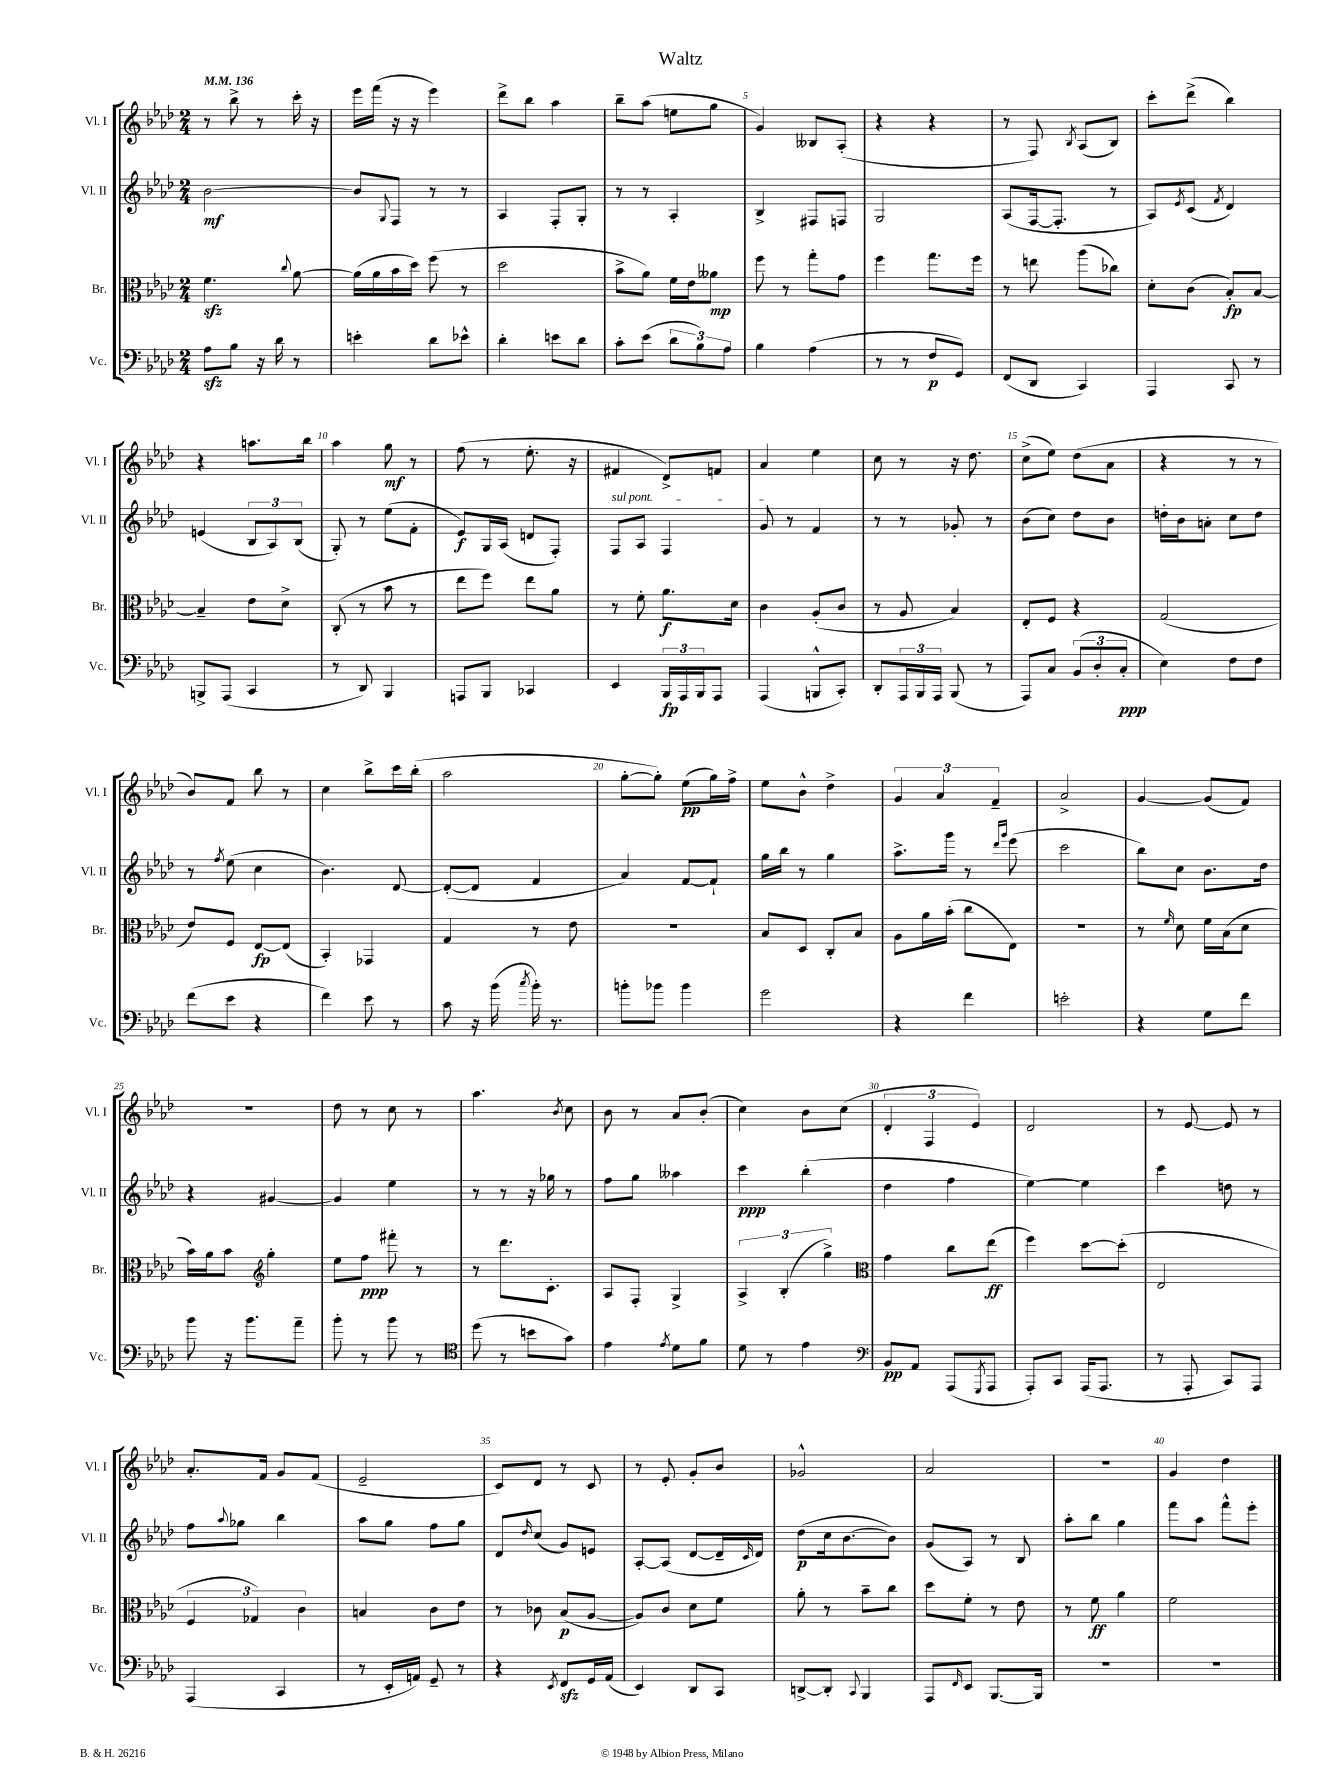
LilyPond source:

\header { title = "Waltz" }
<<
\new StaffGroup <<
\new Staff = "s0" \with { instrumentName = "Vl. I" shortInstrumentName = "Vl. I" } {
    \clef treble \key aes \major \numericTimeSignature \time 2/4 \tempo 4 = 136
    r8 bes''8-> r8 c'''16-. r16 |
    ees'''16 f'''16( r16 r16 ees'''4) |
    des'''8-> bes''8 aes''4 |
    bes''8-- aes''8( e''8 g''8 |
    g'4) beses8 aes8-.( |
    r4 r4 |
    r8 f8) \acciaccatura { bes8 } aes8( bes8) |
    c'''8-. des'''8->( bes''4) |
    r4 a''8. bes''16 |
    aes''4 g''8\mf r8 |
    f''8( r8 ees''8.-. r16 |
    fis'4 des'8->) f'8 |
    aes'4 ees''4 |
    c''8 r8 r16 des''8. |
    c''8->( ees''8) des''8( aes'8 |
    r4 r8 r8 |
    bes'8) f'8 bes''8 r8 |
    c''4 bes''8-> c'''16 bes''16-.( |
    aes''2 |
    g''8~-. g''8-.) ees''8\pp( g''16) f''16-> |
    ees''8 bes'8-^ des''4-> |
    \tuplet 3/2 { g'4 aes'4 f'4-- } |
    aes'2-> |
    g'4~ g'8( f'8) |
    r2 |
    des''8 r8 c''8 r8 |
    aes''4. \acciaccatura { bes'8 } c''8 |
    bes'8 r8 aes'8 bes'8-.( |
    c''4) bes'8 c''8( |
    \tuplet 3/2 { des'4-. f4 ees'4) } |
    des'2 |
    r8 ees'8~ ees'8 r8 |
    aes'8.-. f'16 g'8 f'8( |
    ees'2-- |
    c'8) des'8 r8 c'8 |
    r8 ees'8-. g'8-. bes'8 |
    ges'2-^ |
    aes'2 |
    R2 |
    g'4 des''4 \bar "|." |
}
\new Staff = "s1" \with { instrumentName = "Vl. II" shortInstrumentName = "Vl. II" } {
    \clef treble \key aes \major \numericTimeSignature \time 2/4
    bes'2~\mf |
    bes'8 \appoggiatura { g8 } f8 r8 r8 |
    aes4 f8-. g8-. |
    r8 r8 aes4-. |
    bes4-> fis8 f8 |
    g2 |
    aes8( f16~ f8.-. r8 |
    aes8) \acciaccatura { ees'8 } c'8( \acciaccatura { f'8 } des'4) |
    e'4( \tuplet 3/2 { bes8 aes8) bes8( } |
    g8-.) r8 ees''8( f'8-. |
    ees'8\f) g16 aes16( d'8 f8-.) |
    \once \override TextSpanner.bound-details.left.text = \markup { \italic "sul pont." } f8\startTextSpan aes8 f4 |
    g'8\stopTextSpan r8 f'4 |
    r8 r8 ges'8-. r8 |
    bes'8( c''8) des''8 bes'8 |
    d''16-. bes'16 a'8-. c''8 d''8 |
    r8 \acciaccatura { f''8 } ees''8( c''4 |
    bes'4.) des'8~ |
    des'8~-.( des'8 f'4 |
    aes'4) f'8~ f'8-! |
    g''16 bes''16 r8 g''4 |
    aes''8.-> g'''16 r8 \grace { des'''16 g'''16 } ees'''8( |
    c'''2 |
    bes''8) c''8 bes'8. des''16 |
    r4 gis'4~ |
    gis'4 ees''4 |
    r8 r8 r16 ges''16 r8 |
    f''8 g''8 aeses''4 |
    c'''4\ppp bes''4-.( |
    des''4 f''4 |
    ees''4~) ees''4 |
    c'''4 d''8 r8 |
    f''8 \appoggiatura { aes''8 } ges''8 bes''4 |
    aes''8 g''8 f''8 g''8 |
    des'8 \grace { des''16 } c''8( g'8) e'8 |
    aes8~-. aes8( des'8~ des'16-- \grace { c'16 } des'16) |
    des''8\p( c''16 bes'8.~ bes'8) |
    g'8( aes8) r8 bes8 |
    aes''8-. bes''8 g''4 |
    f'''8 aes''8 f'''8-^ ees'''8-. \bar "|." |
}
\new Staff = "s2" \with { instrumentName = "Br." shortInstrumentName = "Br." } {
    \clef alto \key aes \major \numericTimeSignature \time 2/4
    f'4.\sfz \appoggiatura { c''8 } aes'8~ |
    aes'16( aes'16 bes'16 des''16) f''8( r8 |
    des''2 |
    bes'8-> aes'8) f'16 ees'16 aeses'8\mp |
    f''8 r8 g''8-. g'8 |
    f''4 g''8. f''16 |
    r8 e''8 aes''8( ces''8) |
    des'8-. c'8( bes8-.\fp) bes8~ |
    bes4-- ees'8 des'8-> |
    c8-.( r8 bes'8 r8 |
    ees''8 f''8) ees''8 aes'8 |
    r8 f'8-. aes'8.\f des'16 |
    c'4 aes8-.( c'8 |
    r8 aes8 bes4) |
    ees8-. f8 r4 |
    g2( |
    ees'8) f8 ees8~\fp ees8( |
    bes,4-.) ges,4 |
    g4 r8 ees'8 |
    R2 |
    bes8 des8 c8-. bes8 |
    aes8 aes'16 bes'16-.( c''8 ees8) |
    r2 |
    r8 \grace { f'16 } des'8 f'16 bes16( des'8 |
    bes'16) aes'16 bes'8 \clef treble g''4-. |
    ees''8 f''8\ppp fis'''8-. r8 |
    r8 des'''8. c'8.-. |
    aes8 f8-. g4-> |
    \tuplet 3/2 { aes4-> bes4-.( g''4->) } |
    \clef alto g'4 c''8 ees''8\ff( |
    f''4) des''8~ des''8-.( |
    ees2 |
    \tuplet 3/2 { f4 ges4) c'4 } |
    b4 c'8 ees'8 |
    r8 ces'8 bes8\p( aes8~ |
    aes8) c'8 des'8 f'8 |
    aes'8-. r8 bes'8-- c''8 |
    des''8 f'8-. r8 ees'8 |
    r8 f'8\ff aes'4 |
    f'2 \bar "|." |
}
\new Staff = "s3" \with { instrumentName = "Vc." shortInstrumentName = "Vc." } {
    \clef bass \key aes \major \numericTimeSignature \time 2/4
    aes8\sfz bes8 r16 des'16 r8 |
    e'4-. des'8 ees'8-^ |
    des'4-. e'8 des'8 |
    c'8-. ees'8( \tuplet 3/2 { des'8 bes8) aes8 } |
    bes4 aes4( |
    r8 r8 f8\p g,8) |
    f,8( des,8 c,4) |
    aes,,4 c,8 r8 |
    b,,8-> aes,,8( c,4 |
    r8 des,8) bes,,4 |
    a,,8 bes,,8 ces,4 |
    ees,4 \tuplet 3/2 { bes,,16\fp aes,,16 bes,,16 } aes,,8 |
    aes,,4( b,,8-^ c,8-.) |
    des,8-. \tuplet 3/2 { aes,,16 bes,,16 aes,,16 } bes,,8( r8 |
    aes,,8) c8 \tuplet 3/2 { bes,8( des8-. c8-.\ppp } |
    ees4) f8 f8 |
    f'8( ees'8 r4 |
    f'4) ees'8 r8 |
    c'8 r16 bes'16( \acciaccatura { c''8 } bes'16-.) r8. |
    b'8-. bes'8 bes'4 |
    g'2 |
    r4 f'4 |
    e'2-. |
    r4 g8 f'8 |
    bes'8 r16 bes'8. aes'8-- |
    bes'8-. r8 bes'8 r8 |
    \clef tenor des''8( r8 b'8 g'8) |
    ees'4 \acciaccatura { ees'8 } des'8 f'8 |
    des'8 r8 ees'4 |
    \clef bass bes,8\pp aes,8 aes,,8( \acciaccatura { g,,8 } aes,,8 |
    aes,,8-.) c,8 aes,,16( aes,,8. |
    r8 aes,,8-. c,8) aes,,8 |
    aes,,4( c,4 |
    r8 ees,16-. a,16) g,8-- r8 |
    r4 \acciaccatura { ees,8 } f,8\sfz g,16 aes,16( |
    ees,4) des,8 c,8 |
    d,8~-> d,8-. \appoggiatura { c,8 } bes,,4 |
    aes,,8 \grace { f,16 } ees,8 bes,,8.~ bes,,16 |
    R2 |
    R2 \bar "|." |
}
>>
>>
\layout { \context { \Score \override BarNumber.break-visibility = ##(#f #t #t) barNumberVisibility = #(every-nth-bar-number-visible 5) } }
